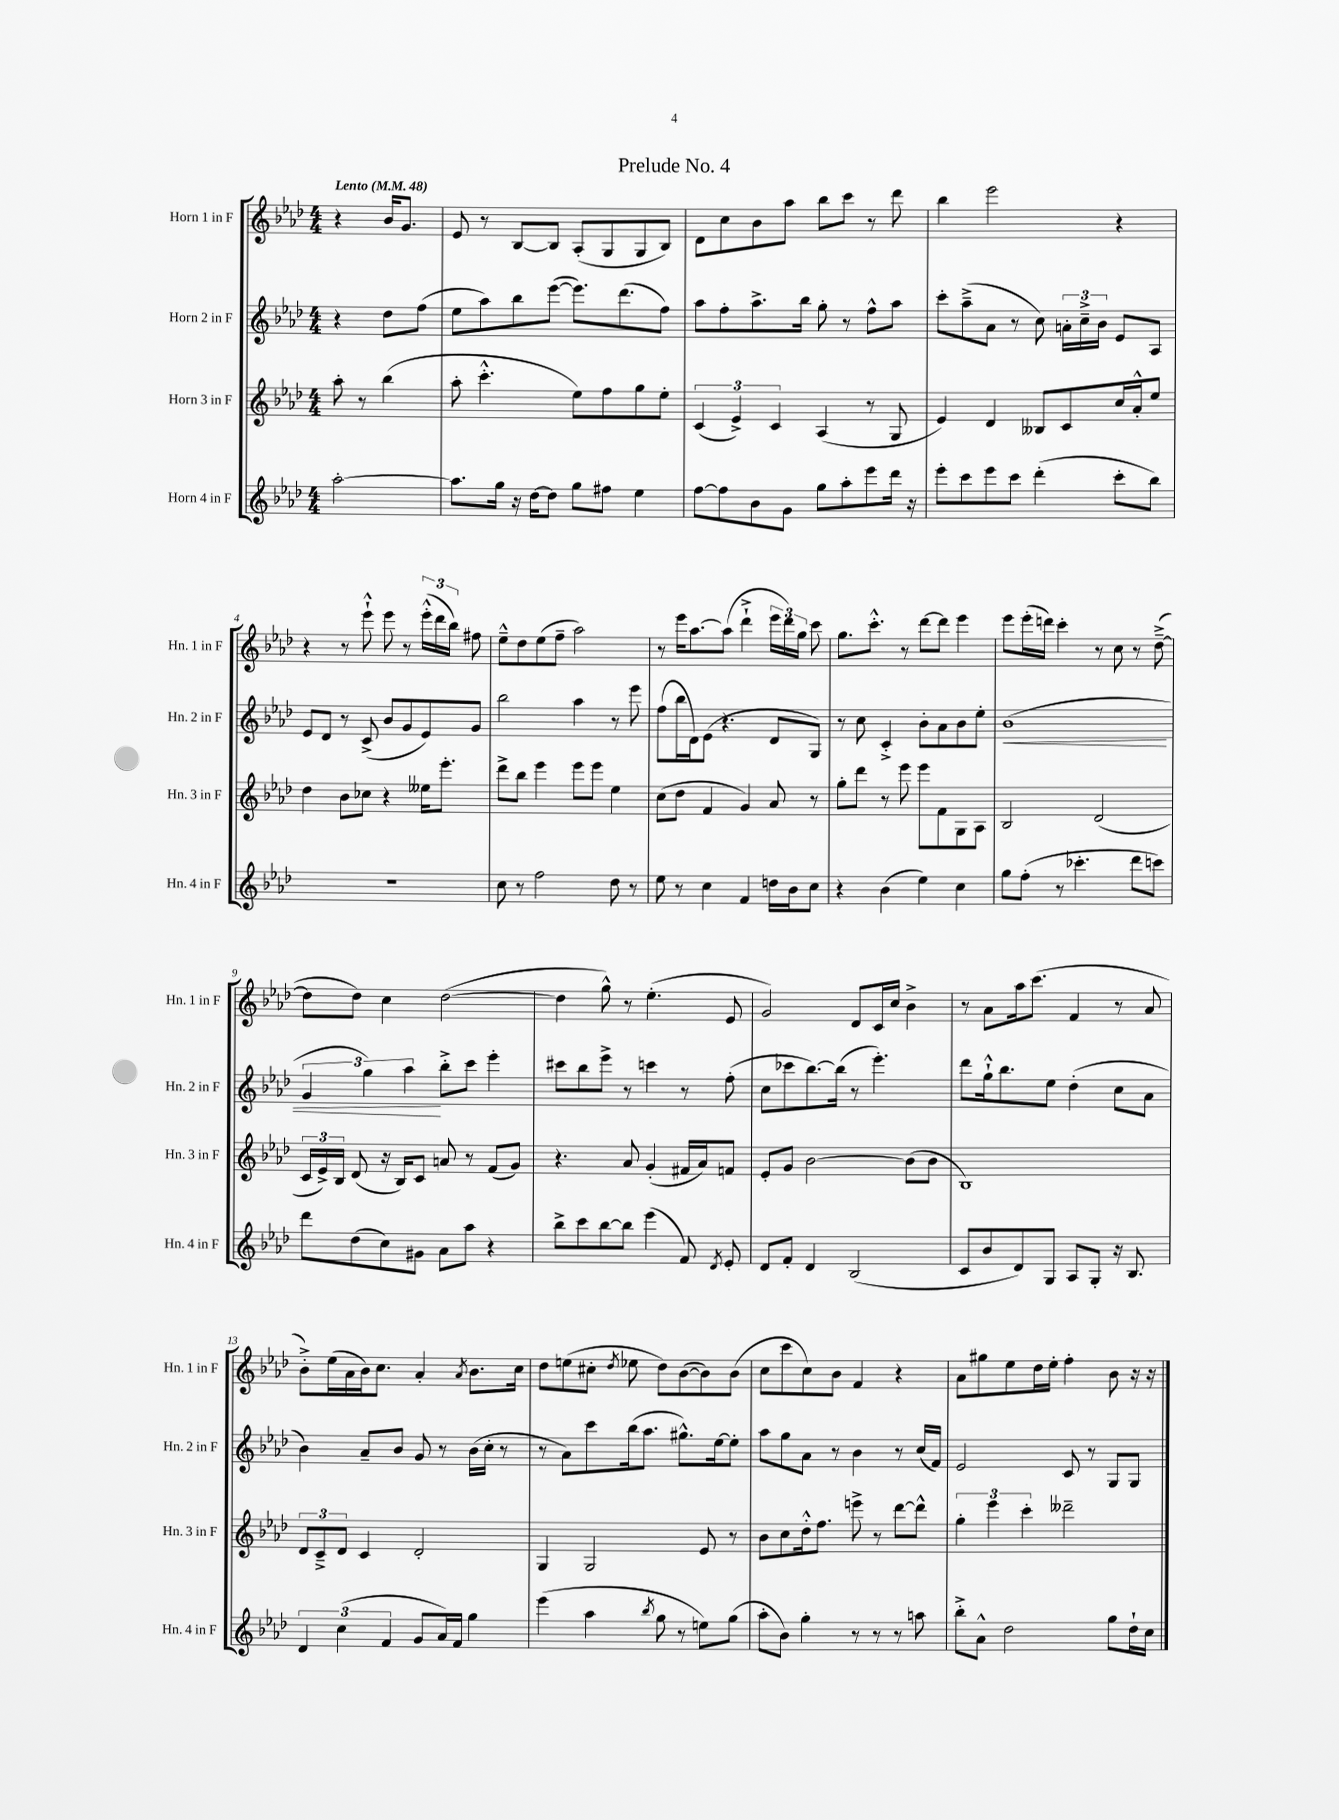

**kern	**kern	**kern	**dynam	**kern
*part4	*part3	*part2	*part2	*part1
*staff4	*staff3	*staff2	*staff2	*staff1
*I"Horn 4 in F	*I"Horn 3 in F	*I"Horn 2 in F	*	*I"Horn 1 in F
*I'Hn. 4 in F	*I'Hn. 3 in F	*I'Hn. 2 in F	*	*I'Hn. 1 in F
*clefG2	*clefG2	*clefG2	*	*clefG2
*k[b-e-a-d-]	*k[b-e-a-d-]	*k[b-e-a-d-]	*	*k[b-e-a-d-]
*M4/4	*M4/4	*M4/4	*	*M4/4
*MM48	*MM48	*MM48	*	*MM48
=	=	=	=	=
!	!	!	!	!LO:TX:a:B:t=Lento
[2aa-'\	8aa-'\	4r	.	4r
.	8r	.	.	.
.	(4bb-\	8dd-\L	.	16b-/KL
.	.	.	.	8.g/J
.	.	(8ff\J	.	.
=1	=1	=1	=1	=1
8.aa-\L]	8aa-'\	8ee-\L	.	8e-/
.	4.ccc'^^\	8aa-\)	.	8r
16gg\Jk	.	.	.	.
16r	.	8bb-\	.	[8B-/L
[16dd-\KL	.	.	.	.
8dd-\J]	.	([8eee-\J	.	8B-/J]
8gg\L	8ee-\L)	8.eee-\L])	.	(8A-'/L
8ff#X\J	8ff\	.	.	8G/
.	.	(8.ddd-\	.	.
4ee-\	8gg\	.	.	8G/
.	8ee-'\J	8ff\J)	.	8B-/J)
=2	=2	=2	=2	=2
[8ff\L	(6c/	8aa-\L	.	8d-\L
8ff\]	.	8ff'\	.	8cc\
.	6e-^/)	.	.	.
8b-\	.	8.aa-^\	.	8b-\
.	6c/	.	.	.
8g\J	.	.	.	8aa-\J
.	.	16bb-\Jk	.	.
8gg\L	(4A-/	8gg'\	.	8bb-\L
8aa-'\	.	8r	.	8ccc\J
8eee-\	8r	8ff^^\L	.	8r
16ddd-\Jk	8G/	8aa-\J	.	8ddd-\
16r	.	.	.	.
=3	=3	=3	=3	=3
8eee-'\L	4e-/)	8ccc'\L	.	4bb-\
8ccc\	.	(8aa-~^\	.	.
8eee-\	4d-/	8a-\J	.	2eee-\
8ccc\J	.	8r	.	.
(4ddd-'\	8B--X/L	8cc\)	.	.
.	8c/	24an'\LL	.	.
.	.	24cc~^\	.	.
.	.	24b-\JJ	.	.
8ccc'\L	16cc/L	8e-/L	.	4r
.	16a-'^^/J	.	.	.
8bb-\J)	8ee-/J	8A-/J	.	.
!!LO:LB:g=z
=4	=4	=4	=4	=4
1r	4dd-\	8e-/L	.	4r
.	.	8d-/J	.	.
.	8b-\L	8r	.	8r
.	8cc-X\J	(8c^/	.	8eee-`^^\
.	4r	8b-/L	.	8eee-\
.	.	8g/	.	8r
.	16ee--X\KL	8e-/)	.	(24eee-'^^\LL
.	.	.	.	24ddd-\
.	8.eee-'\J	.	.	.
.	.	.	.	24bb-\JJ)
.	.	8g/J	.	8ff#X\
=5	=5	=5	=5	=5
8cc\	8ddd-^\L	2bb-\	.	8ee-~^^\L
8r	8bb-\J	.	.	8dd-\
2ff\	4eee-\	.	.	(8ee-\
.	.	.	.	8ff~\J
.	8eee-\L	4aa-\	.	2aa-\)
.	8eee-\J	.	.	.
8dd-\	4ee-\	8r	.	.
8r	.	8eee-\	.	.
=6	=6	=6	=6	=6
8ee-\	(8cc\L	(8ff\L	.	8r
8r	8dd-\J	16bb-\L	.	16eee-\KL
.	.	16d-\J)	.	[8.aa-\
4cc\	4f/	(8e-\J	.	.
.	.	4.r	.	(8aa-\J]
4f/	4g/)	.	.	4ddd-`^\
16ddn\LL	8a-/	8d-/L	.	24eee-\LL
.	.	.	.	24ddd-\)
16b-\J	.	.	.	.
.	.	.	.	24gg\JJ
8cc\J	8r	8G/J)	.	8ccc\
=7	=7	=7	=7	=7
4r	8gg'\L	8r	.	8.gg\L
.	8ddd-\J	8cc\	.	.
.	.	.	.	8.ccc'^^\J
(4b-\	8r	4c'^/	.	.
.	8eee-\	.	.	8r
4ee-\)	8eee-\L	8b-'\L	.	[8ddd-\L
.	8f\	8a-\	.	8ddd-\J]
4cc\	8G\	8b-\	.	4eee-\
.	8A-\J	8ee-'\J	.	.
=8	=8	=8	=8	=8
!	!	!	!LO:HP:b	!
8gg\L	2B-/	(1b-	<	8eee-\L
(8ff'\J	.	.	.	(16eee-'\L
.	.	.	.	16dddn\JJ)
8r	.	.	.	4ccc'\
4.ccc-X'\	.	.	.	.
.	(2d-/	.	.	8r
.	.	.	.	8cc\
8ddd-\L	.	.	.	8r
8cccn\J)	.	.	.	([8dd-~^\
!!LO:LB:g=z
=9	=9	=9	=9	=9
8ddd-\L	24c/LL	6g/	.	8dd-\L]
.	24e-^/)	.	.	.
.	24B-/JJ	.	.	.
(8dd-\	(8d-/	.	.	8dd-\J)
.	.	6gg\)	.	.
8cc\)	16r	.	.	4cc\
.	16B-/KL)	.	.	.
.	.	6aa-\	.	.
8g#X\J	8c/J	.	.	.
8a-\L	8an/	8bb-'^\L	[	([2dd-\
8aa-\J	8r	8ccc\J	.	.
4r	(8f/L	4eee-'\	.	.
.	8g/J)	.	.	.
=10	=10	=10	=10	=10
8bb-^\L	4.r	8ccc#X\L	.	4dd-\]
8ccc\	.	8bb-\	.	.
[8bb-\	.	8eee-^\J	.	8gg^^\)
8bb-\J]	8a-/	8r	.	8r
(4eee-\	(4g'/	4cccn\	.	(4.ee-'\
8f/)	16f#X/LL	8r	.	.
.	16a-/J)	.	.	.
8qd-/	.	.	.	.
8e-'/	8fn/J	(8ff'\	.	8e-/
=11	=11	=11	=11	=11
8d-/L	8e-'/L	8cc\L	.	2g/)
8f'/J	8g/J	8ccc-X\	.	.
4d-/	[2b-\	[8.bb-\)	.	.
.	.	(16bb-\Jk]	.	.
(2B-/	.	8r	.	8d-/L
.	.	4.eee-'\)	.	16c/L
.	.	.	.	16cc/JJ
.	(8b-\L]	.	.	4b-^\
.	8b-\J	.	.	.
=12	=12	=12	=12	=12
8c/L	1B-)	8ddd-\L	.	8r
8b-/	.	16gg`^^\k	.	8a-\L
.	.	8.bb-\	.	.
8d-/)	.	.	.	16aa-\k
.	.	.	.	(8.ccc\J
8G/J	.	8ee-\J	.	.
8A-/L	.	(4dd-'\	.	4f/
8G'/J	.	.	.	.
16r	.	8cc\L	.	8r
8.B-/	.	.	.	.
.	.	8a-\J	.	8a-/
!!LO:LB:g=z
=13	=13	=13	=13	=13
6d-/	12d-/L	4b-\)	.	8b-'^\L)
.	12c~^/	.	.	.
.	.	.	.	(16ee-\L
(6cc\	12d-/J	.	.	.
.	.	.	.	16a-\
.	4c/	8a-~/L	.	16b-\J)
.	.	.	.	8.cc\J
6f/	.	.	.	.
.	.	8b-/J	.	.
8g/L	2d-'/	8g/	.	4a-'/
16a-/L)	.	8r	.	.
16f/JJ	.	.	.	.
.	.	.	.	8qa-/
4gg\	.	(16b-\LL	.	8.b-\L
.	.	16cc'\JJ	.	.
.	.	8r	.	.
.	.	.	.	16cc\Jk
=14	=14	=14	=14	=14
(4eee-\	4G/	8r	.	8dd-\L
.	.	8a-\L)	.	(8een\
4aa-\	2G/	8ccc\	.	8cc#X'\J
.	.	.	.	8qdd-/
.	.	(16bb-\k	.	8ee-X\
.	.	8.aa-\J	.	.
8qbb-/	.	.	.	.
8gg\	.	.	.	8dd-\L)
8r	.	8.gg#X^^\L)	.	([8b-\
8een\L)	8e-/	.	.	8b-\])
.	.	[16ee-\k	.	.
(8gg\J	8r	8ee-'\J]	.	(8b-\J
=15	=15	=15	=15	=15
8aa-'\L	8b-\L	8aa-\L	.	8cc\L
8b-\J)	8cc\	8gg\	.	8ccc\
4gg'\	16dd-'^^\k	8a-\J	.	8cc\)
.	8.ff\J	.	.	.
.	.	8r	.	8b-\J
8r	8eeen^\	4b-\	.	4f/
8r	8r	.	.	.
8r	[8ddd-\L	8r	.	4r
8aan\	8ddd-^^\J]	(16cc/LL	.	.
.	.	16f/JJ)	.	.
=16	=16	=16	=16	=16
8bb-'^\L	6gg'\	2e-/	.	8a-\L
8a-^^\J	.	.	.	8gg#X\
.	6eee-\	.	.	.
2dd-\	.	.	.	8ee-\
.	6ccc'\	.	.	.
.	.	.	.	16dd-\L
.	.	.	.	16ee-'\JJ
.	2ddd--X~\	8c/	.	4ff'\
.	.	8r	.	.
8gg\L	.	8G/L	.	8b-\
16dd-`\L	.	8G/J	.	16r
16cc\JJ	.	.	.	16r
==	==	==	==	==
*-	*-	*-	*-	*-
